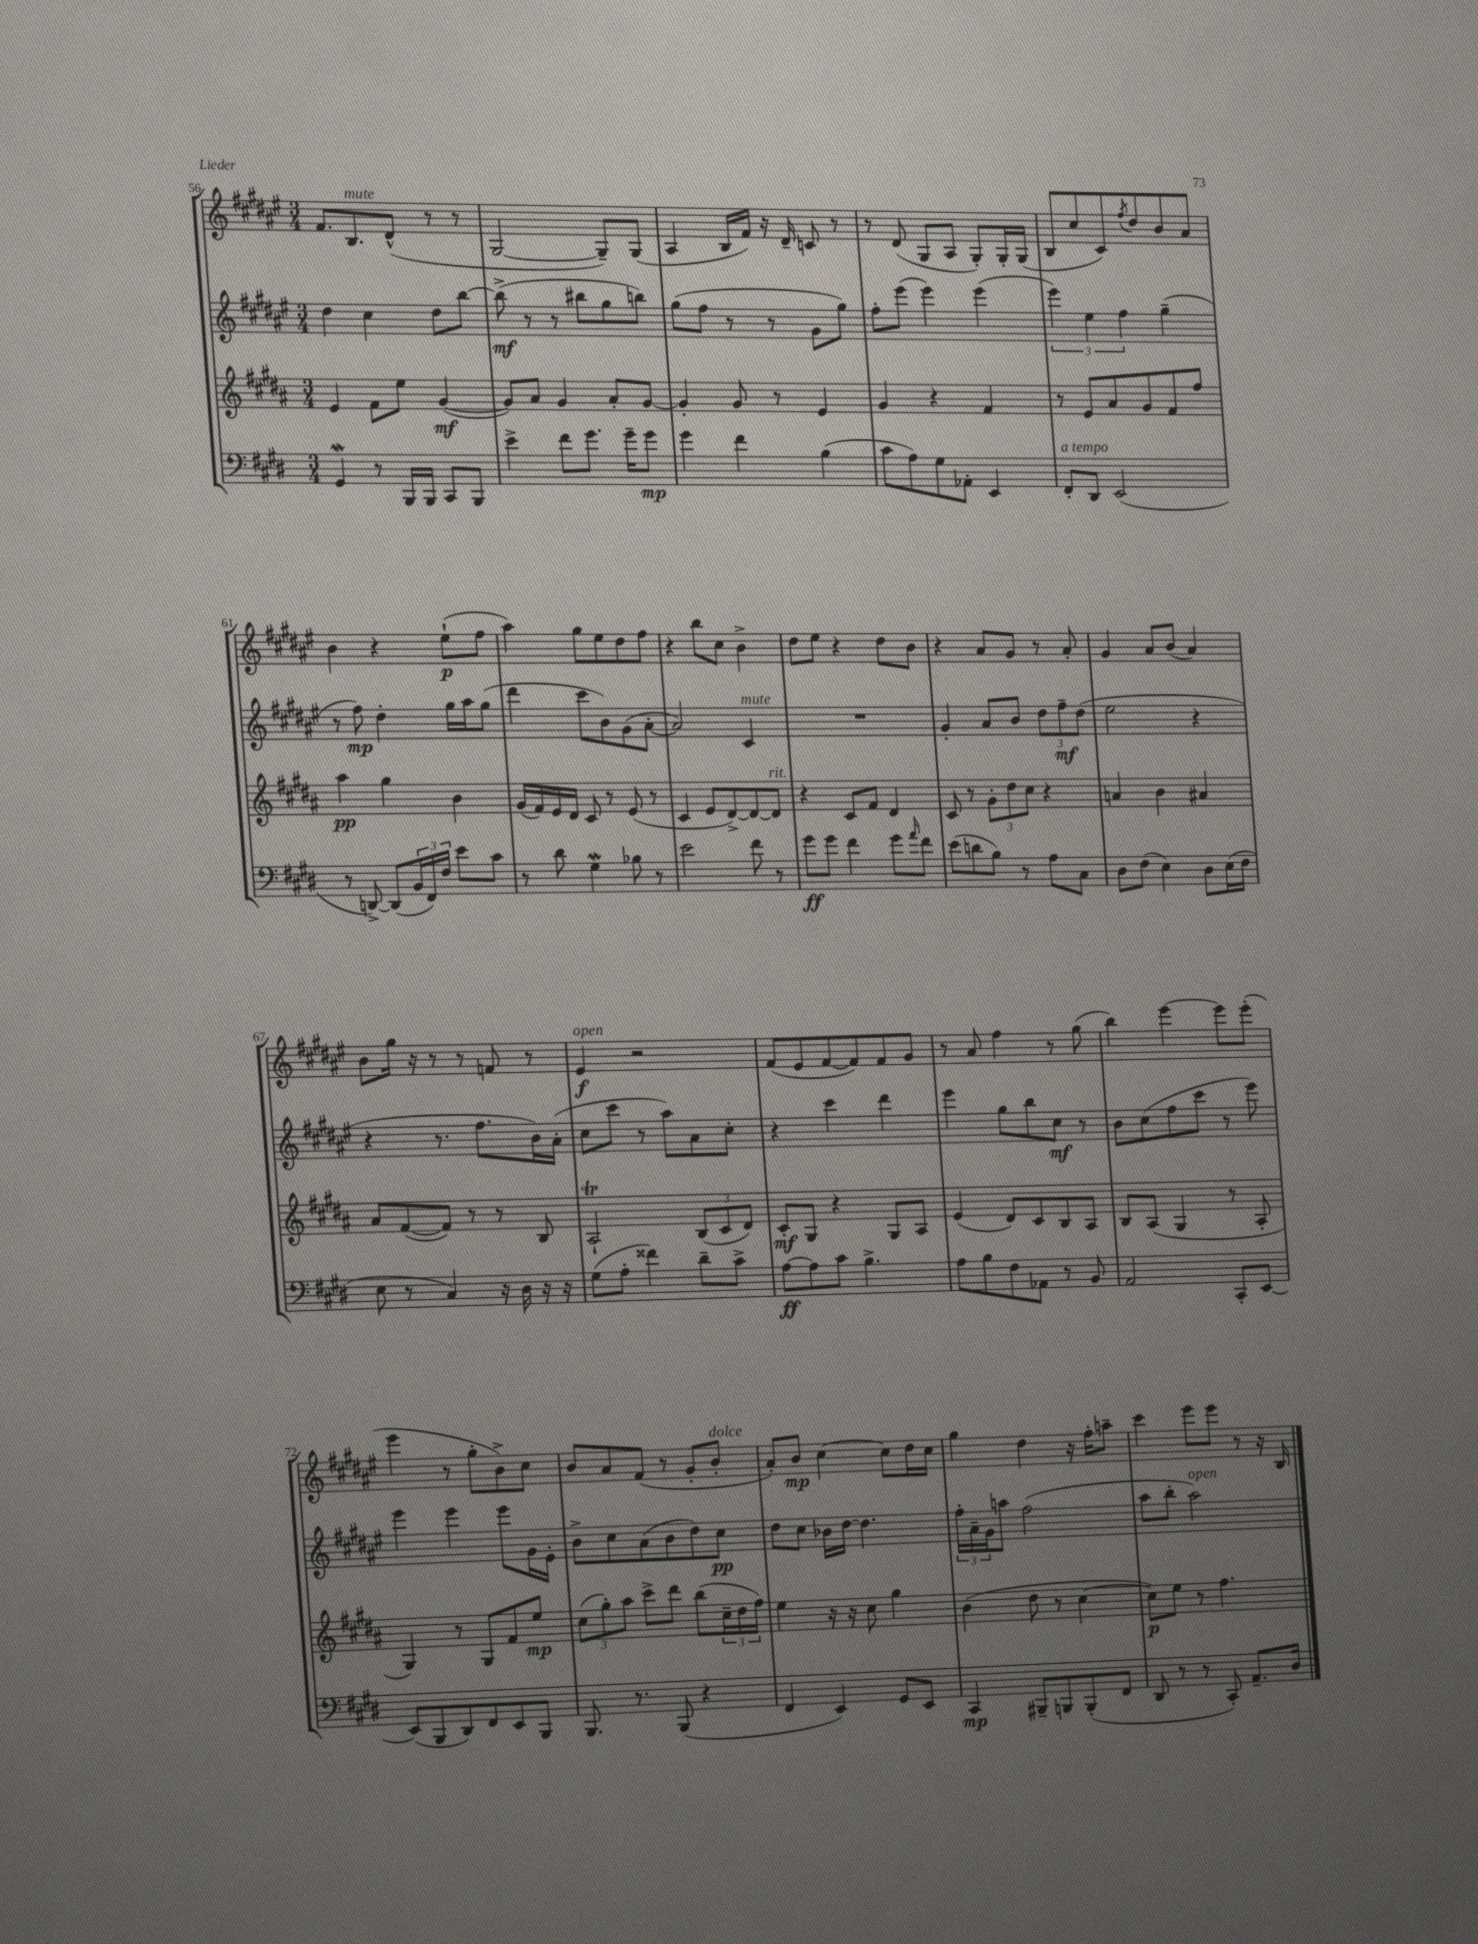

**kern	**dynam	**kern	**dynam	**kern	**dynam	**kern	**dynam
*part4	*part4	*part3	*part3	*part2	*part2	*part1	*part1
*staff4	*staff4	*staff3	*staff3	*staff2	*staff2	*staff1	*staff1
*clefF4	*	*clefG2	*	*clefG2	*	*clefG2	*
*k[f#c#g#d#]	*	*k[f#c#g#d#a#]	*	*k[f#c#g#d#a#e#]	*	*k[f#c#g#d#a#e#]	*
*M3/4	*	*M3/4	*	*M3/4	*	*M3/4	*
=56	=56	=56	=56	=56	=56	=56	=56
4GG#W/	.	4e/	.	4dd#\	.	8.f#/L	.
!	!	!	!	!	!	!LO:TX:a:i:t=mute	!
.	.	.	.	.	.	8.B/	.
8r	.	8f#\L	.	4cc#\	.	.	.
16BBB/LL	.	8ee\J	.	.	.	(8d#^^/J	.
16BBB/JJ	.	.	.	.	.	.	.
8CC#/L	.	([4g#/	mf	8dd#\L	.	8r	.
8BBB/J	.	.	.	[8bb\J	.	8r	.
=57	=57	=57	=57	=57	=57	=57	=57
4e^\	.	8g#/L])	.	(8bb^\]	mf	[2G#/	.
.	.	8a#/J	.	8r	.	.	.
8f#\L	.	4g#/	.	8r	.	.	.
8.g#\J	.	.	.	8bb#X\L	.	.	.
.	.	8a#'/L	.	8gg#\	.	8G#~/L])	.
16g#~\KL	.	.	.	.	.	.	.
8g#\J	mp	[8g#/J	.	8bbn\J)	.	(8G#/J	.
=58	=58	=58	=58	=58	=58	=58	=58
4g#\	.	4g#'/]	.	(8gg#\L	.	4A#/	.
.	.	.	.	8ff#\J	.	.	.
4f#\	.	8g#/	.	8r	.	16B/LL	.
.	.	.	.	.	.	16f#/JJ)	.
.	.	8r	.	8r	.	16r	.
.	.	.	.	.	.	16d#~/	.
(4B\	.	4e/	.	8g#\L	.	8cn/	.
.	.	.	.	8gg#\J)	.	8r	.
=59	=59	=59	=59	=59	=59	=59	=59
8c#\L	.	4g#/	.	8ff#'\L	.	8r	.
8A\)	.	.	.	(8eee#\J	.	(8d#/	.
8G#\	.	4r	.	4eee#\)	.	8G#/L	.
8AA-X'\J	.	.	.	.	.	8A#/J	.
4EE/	.	4f#/	.	(4eee#\	.	8G#'/L)	.
.	.	.	.	.	.	16G#'/L	.
.	.	.	.	.	.	(16G#/JJ	.
=60	=60	=60	=60	=60	=60	=60	=60
!LO:TX:a:i:t=a tempo	!	!	!	!	!	!	!
8FF#'/L	.	8r	.	6eee#\)	.	8B/L	.
8DD#/J	.	8e/L	.	.	.	8cc#/	.
.	.	.	.	6ee#\	.	.	.
(2EE/	.	8a#/	.	.	.	8c#/)	.
.	.	.	.	6ff#\	.	.	.
.	.	.	.	.	.	8qff#/	.
.	.	8g#/	.	.	.	8dd#/	.
.	.	8f#/	.	(4gg#~\	.	8b/	.
.	.	8ff#/J	.	.	.	8a#/J	.
!!LO:LB:g=z
=61	=61	=61	=61	=61	=61	=61	=61
8r	.	4aa#\	pp	8r	.	4b\	.
[8DDn^/)	.	.	.	8ff#\)	mp	.	.
(8DD/L]	.	4gg#\	.	4dd#'\	.	4r	.
24BB/L	.	.	.	.	.	.	.
24FF#/)	.	.	.	.	.	.	.
24F#/JJ	.	.	.	.	.	.	.
8e\L	.	4b\	.	16gg#\LL	.	(8ee#`\L	p
.	.	.	.	16aa#\J	.	.	.
8c#\J	.	.	.	(8gg#\J	.	8ff#\J	.
=62	=62	=62	=62	=62	=62	=62	=62
8r	.	(16g#/LL	.	4ddd#\	.	4aa#\)	.
.	.	16f#/)	.	.	.	.	.
8d#\	.	16e/	.	.	.	.	.
.	.	16d#/JJ	.	.	.	.	.
4G#W\	.	8c#/	.	8ccc#\L	.	8gg#\L	.
.	.	8r	.	8b\)	.	8ee#\	.
8B-X\	.	(8e/	.	(8g#\	.	8dd#\	.
8r	.	8r	.	[8a#'\J	.	8ff#\J	.
=63	=63	=63	=63	=63	=63	=63	=63
2e\	.	4c#/	.	2a#/])	.	4r	.
.	.	8e/L	.	.	.	8bb\L	.
.	.	[8d#^/)	.	.	.	8cc#\J	.
!	!	!	!	!LO:TX:a:i:t=mute	!	!	!
8f#\	.	8d#/_	.	4c#/	.	4b^\	.
!	!	!LO:TX:a:i:t=rit.	!	!	!	!	!
8r	.	8d#/J]	.	.	.	.	.
=64	=64	=64	=64	=64	=64	=64	=64
8g#\L	ff	4r	.	2.r	.	8dd#\L	.
8g#\J	.	.	.	.	.	8ee#\J	.
4f#\	.	8c#/L	.	.	.	4r	.
.	.	8f#/J	.	.	.	.	.
8g#\L	.	4d#/	.	.	.	8dd#\L	.
16qqa/	.	.	.	.	.	.	.
8f#\J	.	.	.	.	.	8b\J	.
=65	=65	=65	=65	=65	=65	=65	=65
(8e\L	.	8c#/	.	4g#'/	.	4r	.
8dn\	.	8r	.	.	.	.	.
8B\J)	.	12g#'\L	.	8a#/L	.	8a#/L	.
.	.	12dd#\	.	.	.	.	.
8r	.	.	.	8b/J	.	8g#/J	.
.	.	12cc#\J	.	.	.	.	.
8A\L	.	4r	.	12dd#\L	.	8r	.
.	.	.	.	12ff#~\	mf	.	.
8C#\J	.	.	.	.	.	8a#'/	.
.	.	.	.	(12dd#\J	.	.	.
=66	=66	=66	=66	=66	=66	=66	=66
8D#\L	.	4an/	.	2ee#\	.	4g#/	.
(8F#\J	.	.	.	.	.	.	.
4E\)	.	4b\	.	.	.	8a#/L	.
.	.	.	.	.	.	(8b/J	.
8D#\L	.	4a#X/	.	4r	.	4a#/)	.
(16E\L	.	.	.	.	.	.	.
16F#\JJ	.	.	.	.	.	.	.
!!LO:LB:g=z
=67	=67	=67	=67	=67	=67	=67	=67
8E\	.	8a#/L	.	4r	.	8b\L	.
8r	.	([8f#/	.	.	.	16gg#\Jk	.
.	.	.	.	.	.	16r	.
4C#/)	.	8f#/J])	.	8.r	.	8r	.
.	.	8r	.	.	.	8r	.
.	.	.	.	8.ff#\L	.	.	.
16r	.	8r	.	.	.	8fn/	.
16D#\	.	.	.	.	.	.	.
16r	.	8B/	.	16b\L)	.	8r	.
16r	.	.	.	(16a#'\JJ	.	.	.
=68	=68	=68	=68	=68	=68	=68	=68
!	!	!	!	!	!	!LO:TX:a:i:t=open	!
(8G#\L	.	2A#t`/	.	8cc#\L	.	4e#/	f
8A'\J	.	.	.	8ccc#\J	.	.	.
4f##X\)	.	.	.	8r	.	2r	.
.	.	.	.	8aa#\L)	.	.	.
8d#~\L	.	(12B/L	.	8a#\	.	.	.
.	.	12c#/	.	.	.	.	.
8c#^\J	.	.	.	8cc#'\J	.	.	.
.	.	12d#/J)	.	.	.	.	.
=69	=69	=69	=69	=69	=69	=69	=69
[8A\L	ff	8c#'/L	mf	4r	.	(8f#/L	.
8A\]	.	8G#/J	.	.	.	8e#/	.
8c#\J	.	4r	.	4ccc#\	.	[8f#/	.
4.B^\	.	.	.	.	.	8f#/])	.
.	.	8G#/L	.	4ddd#\	.	8f#/	.
.	.	8A#/J	.	.	.	8g#/J	.
=70	=70	=70	=70	=70	=70	=70	=70
8A\L	.	(4e/	.	4eee#\	.	8r	.
8B\	.	.	.	.	.	8a#/	.
8F#\	.	8d#/L)	.	8gg#\L	.	4ff#\	.
8AA-X\J	.	8c#/	.	8bb\	.	.	.
8r	.	8B/	.	8cc#\J	mf	8r	.
8BB/	.	8A#/J	.	8r	.	(8gg#\	.
=71	=71	=71	=71	=71	=71	=71	=71
2AA/	.	8B/L	.	8b\L	.	4bb\)	.
.	.	(8A#/J	.	(8cc#\	.	.	.
.	.	4G#/	.	8ff#\	.	[4eee#\	.
.	.	.	.	8ccc#\J	.	.	.
8CC#'/L	.	8r	.	8r	.	8eee#\L]	.
[8EE/J	.	8A#'/	.	8eee#\)	.	(8eee#'\J	.
!!LO:LB:g=z
=72	=72	=72	=72	=72	=72	=72	=72
(8EE/L]	.	4G#/)	.	4eee#\	.	4eee#\	.
8BBB/	.	.	.	.	.	.	.
8DD#/)	.	8r	.	4eee#\	.	8r	.
8FF#/	.	8G#/L	.	.	.	8gg#'\L	.
8EE/	.	8f#/	.	8eee#\L	.	8b^\)	.
8BBB/J	.	8ee/J	mp	16g#\L	.	8cc#\J	.
.	.	.	.	16e#'\JJ	.	.	.
=73	=73	=73	=73	=73	=73	=73	=73
8.BBB/	.	(12cc#\L	.	8b^\L	.	8b/L	.
.	.	12gg#'\)	.	.	.	.	.
.	.	.	.	8cc#\	.	8a#/	.
.	.	12aa#\J	.	.	.	.	.
8.r	.	.	.	.	.	.	.
.	.	8ccc#^\L	.	(8a#\	.	(8f#/J	.
(8BBB/	.	8ddd#\J	.	8b\	.	8r	.
4r	.	(8bb\L	.	8dd#\)	.	8g#'/L	.
!	!	!	!	!	!	!LO:TX:a:i:t=dolce	!
.	.	24cc#~\L	.	8cc#\J	pp	8b'/J	.
.	.	24dd#\	.	.	.	.	.
.	.	24ff#\JJ)	.	.	.	.	.
=74	=74	=74	=74	=74	=74	=74	=74
4FF#/	.	4ee\	.	8dd#\L	.	8a#'/L)	.
.	.	.	.	8cc#\J	.	8b/J	mp
4EE/)	.	16r	.	16b-X\LL	.	[4cc#\	.
.	.	16r	.	[16dd#\JJ	.	.	.
.	.	8cc#\	.	4.dd#\]	.	.	.
8GG#/L	.	4gg#\	.	.	.	8cc#\L]	.
8EE/J	.	.	.	.	.	16dd#\L	.
.	.	.	.	.	.	16cc#\JJ	.
=75	=75	=75	=75	=75	=75	=75	=75
4CC#/	mp	(4b\	.	24ff#'\LL	.	4gg#\	.
.	.	.	.	24a#~\	.	.	.
.	.	.	.	24g#\J	.	.	.
.	.	.	.	8aan\J	.	.	.
8BBB#X~/L	.	8dd#\	.	(2ff#\	.	4dd#\	.
8BBBn/	.	8r	.	.	.	.	.
(8BBB'/	.	[4cc#\	.	.	.	16r	.
.	.	.	.	.	.	16ff#'\KL	.
8FF#/J	.	.	.	.	.	8aan~\J	.
=76	=76	=76	=76	=76	=76	=76	=76
8DD#/	.	8cc#\L])	p	8aa#\L	.	4ccc#\	.
8r	.	8ee\J	.	8bb'\J	.	.	.
!	!	!	!	!LO:TX:a:i:t=open	!	!	!
8r	.	8r	.	2aa#\)	.	8eee#\L	.
8CC#'/)	.	4.ff#\	.	.	.	8eee#\J	.
8.AA~/L	.	.	.	.	.	8r	.
.	.	.	.	.	.	16r	.
16D#/Jk	.	.	.	.	.	16B/	.
==	==	==	==	==	==	==	==
*-	*-	*-	*-	*-	*-	*-	*-
